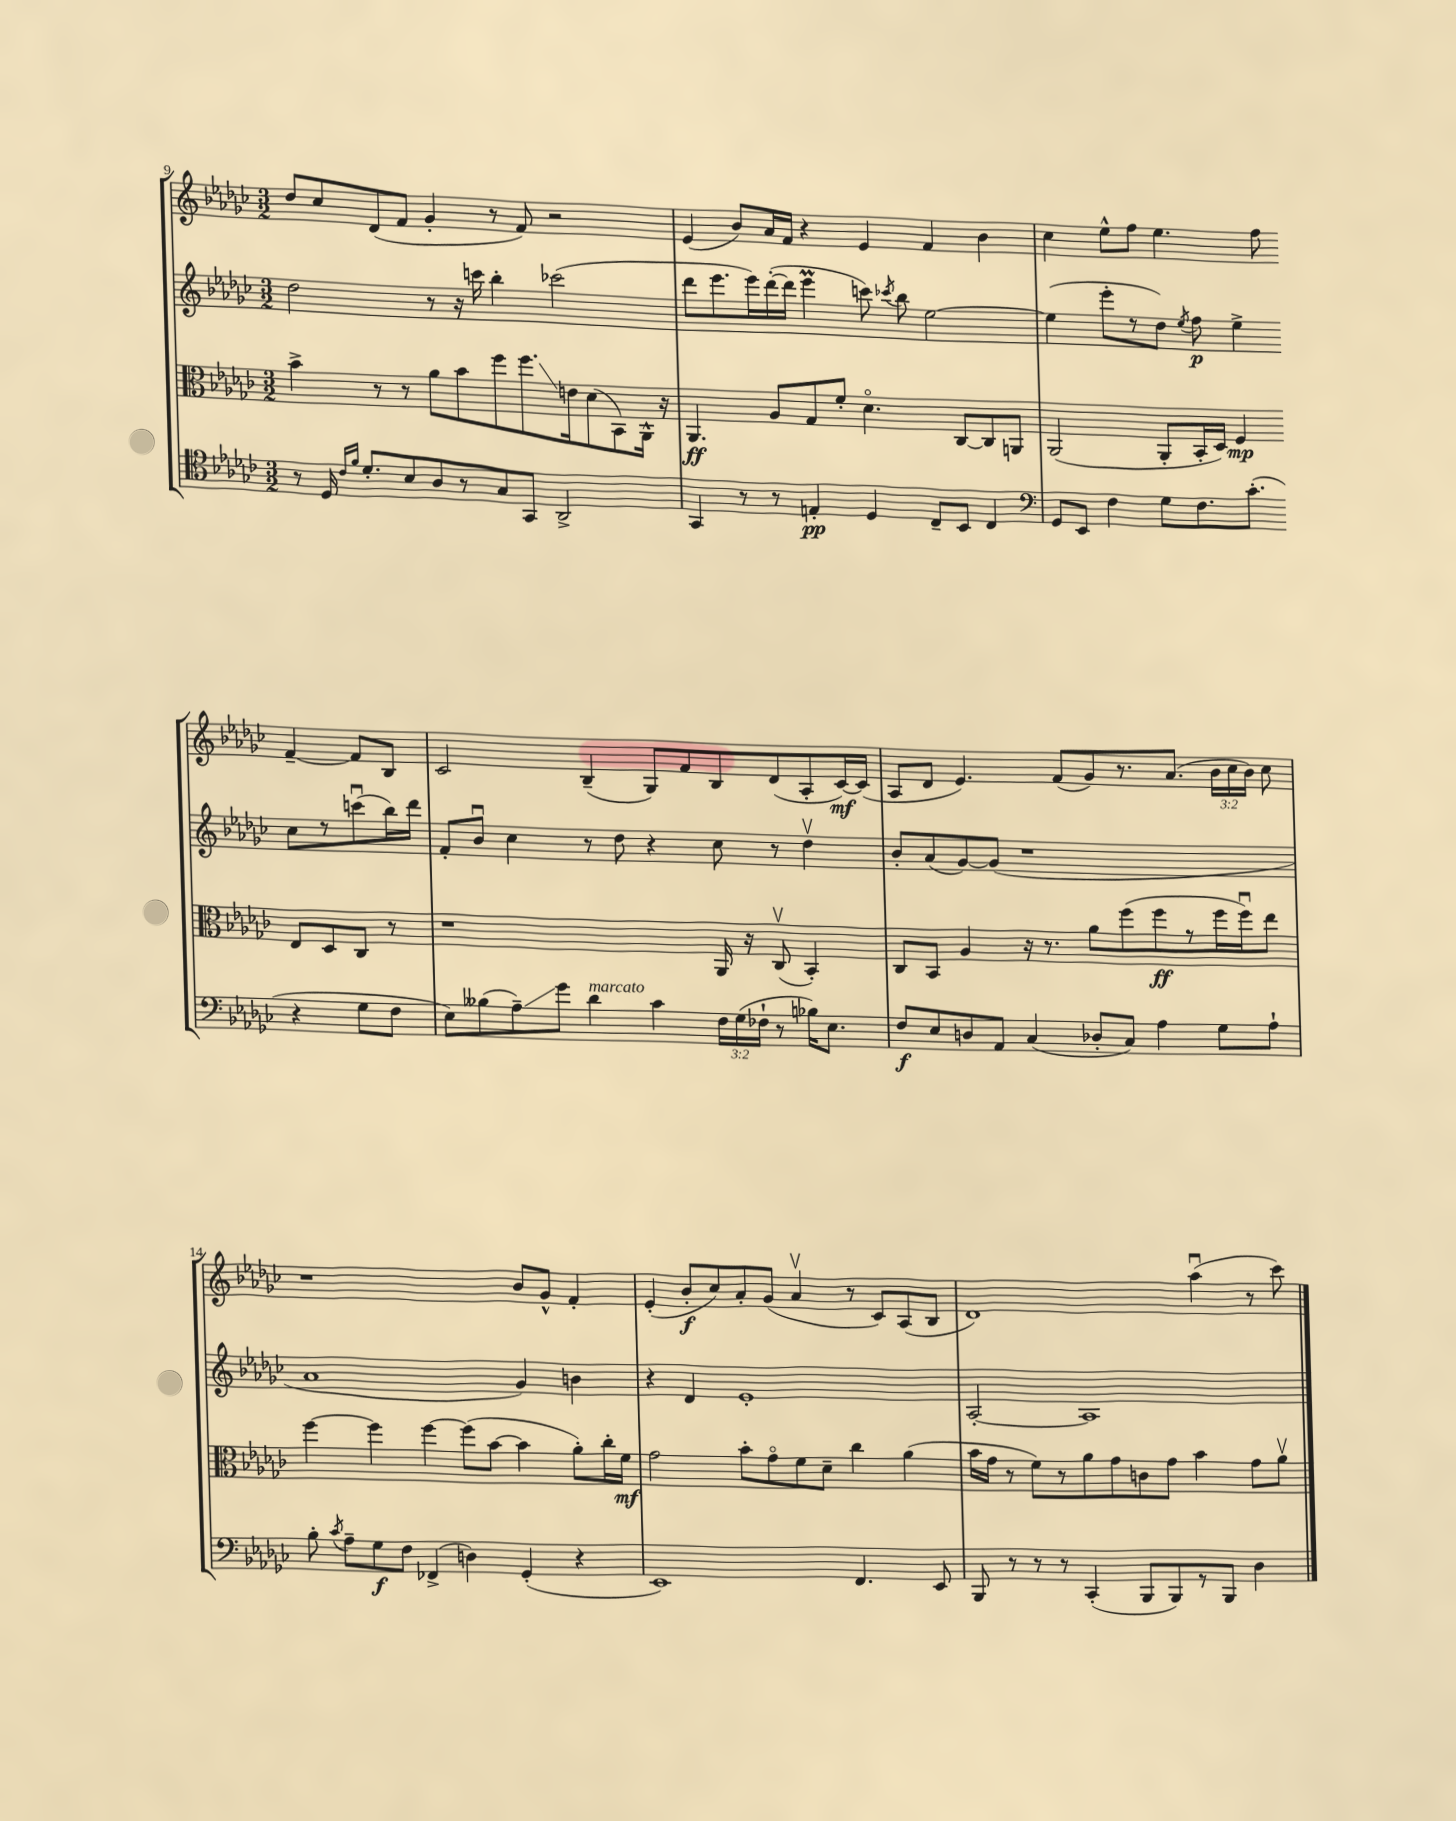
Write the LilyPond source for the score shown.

<<
\new StaffGroup <<
\new Staff = "s0" {
    \clef treble \key ges \major \numericTimeSignature \time 3/2 \override Staff.TupletNumber.text = #tuplet-number::calc-fraction-text
    \autoBeamOff des''8[ ces''8 des'8( f'8] ges'4-. r8 f'8) r2 |
    ees'4( bes'8[) aes'16 f'16] r4 ees'4 f'4 bes'4 |
    ces''4 ees''8[-^ f''8] ees''4. f''8 f'4~-- f'8[ bes8] |
    ces'2 bes4--( ges8[) f'8 bes8 des'8( aes8-. ces'16~\mf) ces'16]( |
    aes8[ des'8] ees'4.) f'8[( ges'8) r8. aes'8.]( \tuplet 3/2 { bes'16[ ces''16 bes'16]) } ces''8 |
    r1 bes'8[ ges'8]-^ f'4-. |
    ees'4-.( bes'8[-.\f ces''8) aes'8-. ges'8]( aes'4\upbow r8 ces'8[) aes8( bes8] |
    des'1) aes''4\downbow( r8 ces'''8) \bar "|." |
}
\new Staff = "s1" {
    \clef treble \key ges \major \numericTimeSignature \time 3/2
    \autoBeamOff des''2 r8 r16 c'''16 bes''4-. ces'''2( |
    des'''8[ ees'''8. ees'''16) des'''16~-.( des'''16] ees'''4\prall c'''8) \acciaccatura { ces'''8 } bes''8 ees''2~ |
    ees''4( ees'''8[-. r8 des''8]) \acciaccatura { ees''8 } f''8\p ees''4-> ces''8[ r8 c'''8\downbow( bes''16) des'''16] |
    f'8[-. bes'8]\downbow ces''4 r8 des''8 r4 ces''8 r8 des''4\upbow |
    bes'8[-. aes'8( ges'8~) ges'8]( r1 |
    aes'1 ges'4) b'4 |
    r4 des'4 ees'1-. |
    aes2~-. aes1 \bar "|." |
}
\new Staff = "s2" {
    \clef alto \key ges \major \numericTimeSignature \time 3/2
    \autoBeamOff bes'4-> r8 r8 aes'8[ bes'8 f''8 f''8.\glissando e'16 des'8( bes,8) aes,16]-^ r16 |
    aes,4.\ff aes8[ ges8 f'8]-. des'4.\flageolet ces8[~ ces8 a,8] |
    aes,2( aes,8[-. bes,16-. des16]) f4\mp ees8[ des8 ces8] r8 |
    r1 aes,16 r16 ces8\upbow( bes,4-.) |
    ces8[ bes,8] aes4 r16 r8. aes'8[ f''8( f''8\ff r8 f''16 f''16\downbow) ees''8] |
    f''4~ f''4 f''4~ f''8[( bes'8]~ bes'4 aes'8[-.) ces''16-. f'16]\mf |
    ges'2 bes'8[-. ges'8\flageolet f'8 des'8]-- ces''4 aes'4( |
    bes'16[ ges'16] r8 f'8[) r8 aes'8 ges'8 c'8 ges'8] bes'4 ges'8[ aes'8]\upbow \bar "|." |
}
\new Staff = "s3" {
    \clef tenor \key ges \major \numericTimeSignature \time 3/2 \override Staff.TupletNumber.text = #tuplet-number::calc-fraction-text
    \autoBeamOff r8 des16 \grace { ces'16[ f'16] } des'8.[-. bes8 aes8 r8 ges8 ges,8] aes,2-> |
    ges,4 r8 r8 e4-.\pp des4 ces8[-- bes,8] ces4 |
    \clef bass ges,8[ ees,8] f4 ges8[ f8. ces'8.]-.( r4 ges8[ f8] |
    ees8[) beses8( aes8--\glissando) ges'8] des'4^\markup { \italic "marcato" } ces'4 \tuplet 3/2 { f16[ ges16( fes16]-! } r8 bes16[) ees8.] |
    f8[\f ees8 d8 aes,8] ces4( des8[-. ces8]) aes4 ges8[ aes8]-! |
    bes8-. \acciaccatura { ces'8 } aes8[-- ges8\f f8] fes,4->( d4) ges,4-.( r4 |
    ees,1) f,4. ees,8 |
    bes,,8 r8 r8 r8 ces,4-.( bes,,8[ bes,,8) r8 bes,,8] des4 \bar "|." |
}
>>
>>
\layout { \context { \Score currentBarNumber = #9 } }
